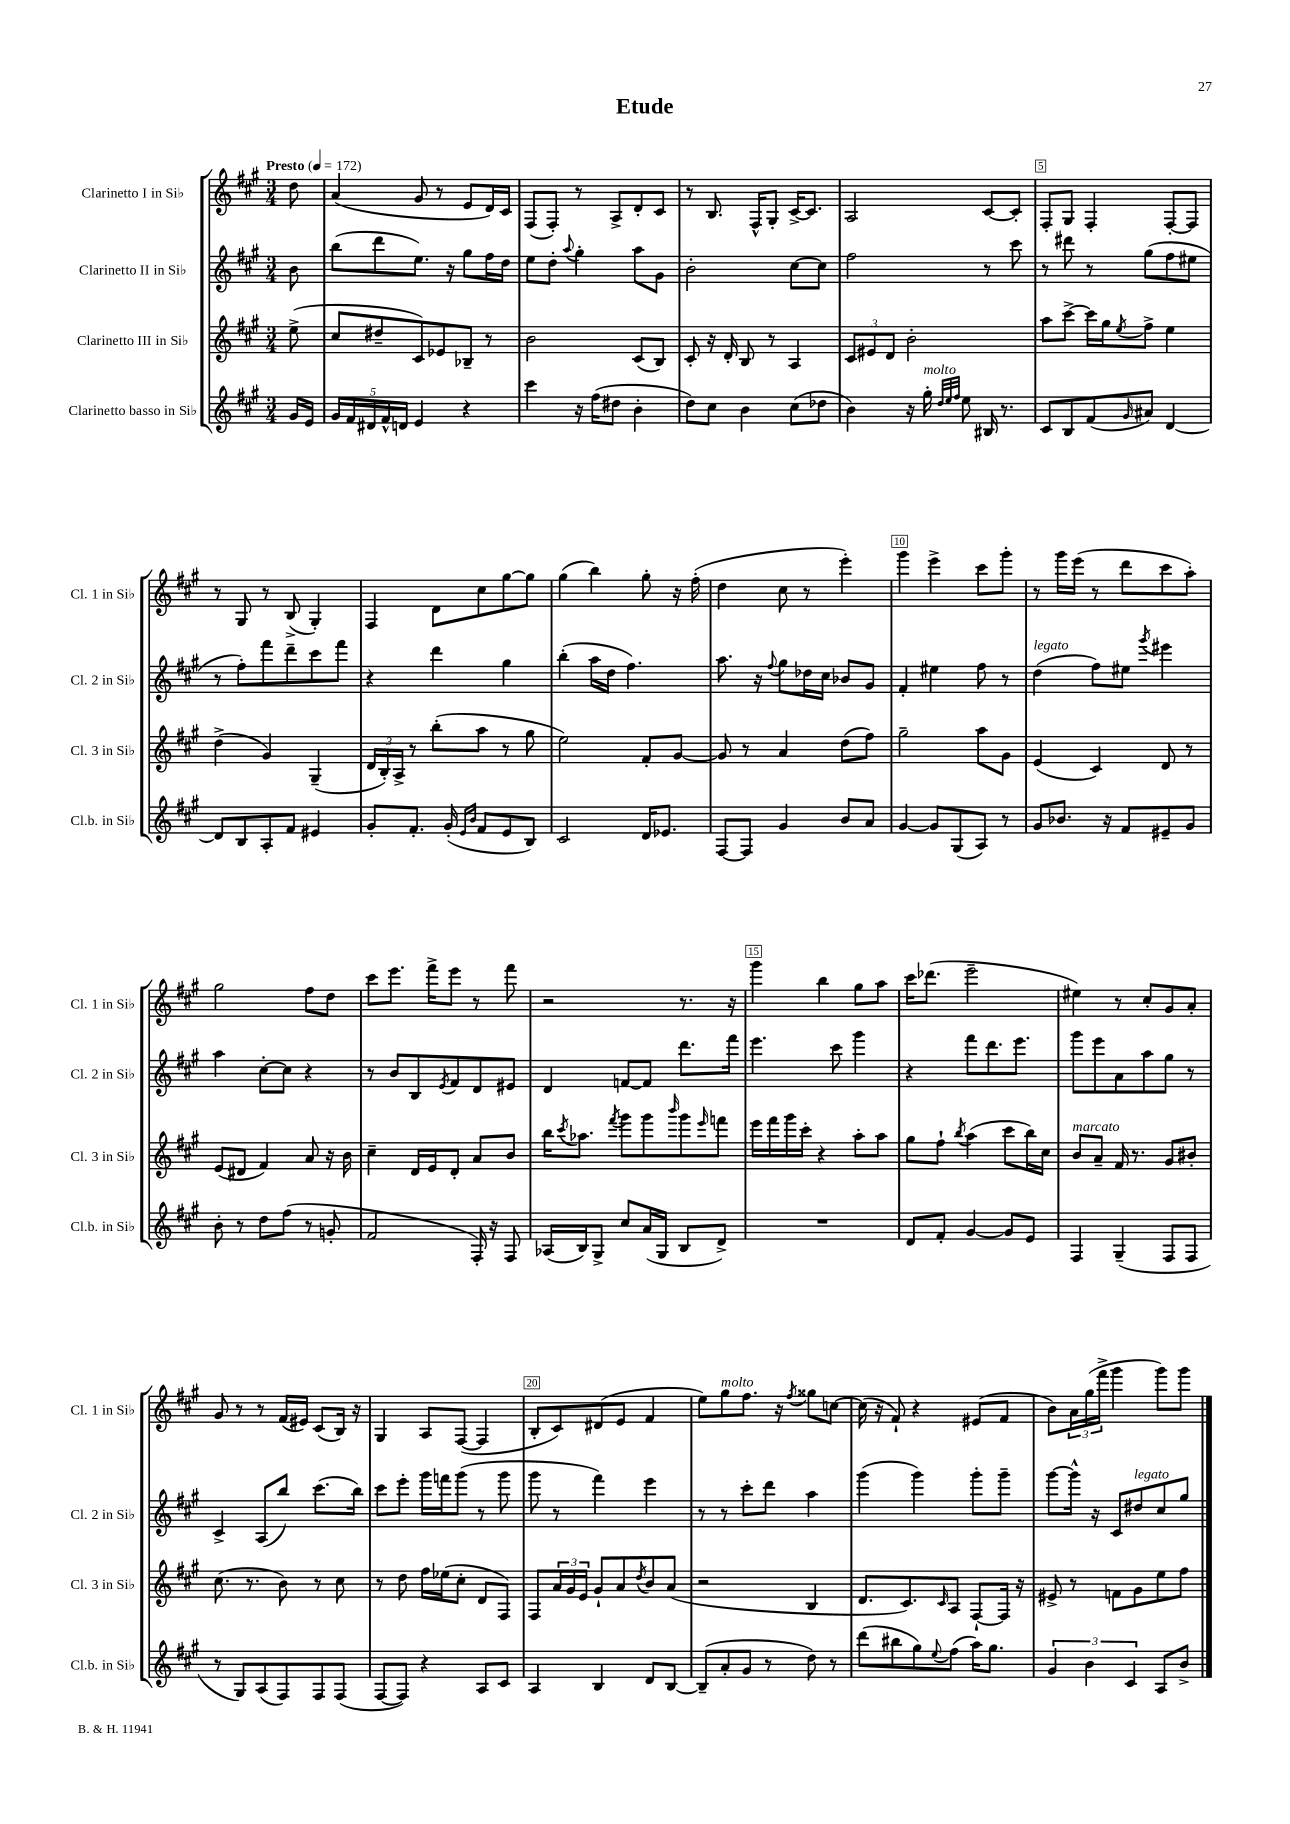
\header { title = "Etude" }
<<
\new StaffGroup <<
\new Staff = "s0" \with { instrumentName = "Clarinetto I in Sib" shortInstrumentName = "Cl. 1 in Sib" } {
    \clef treble \key a \major \numericTimeSignature \time 3/4 \partial 8 \tempo "Presto" 4 = 172
    d''8 |
    a'4( gis'8 r8 e'8 d'16) cis'16 |
    fis8( fis8-.) r8 a8-> d'8-. cis'8 |
    r8 b8. fis16-^ gis8-. cis'16~-> cis'8. |
    a2 cis'8~ cis'8-. |
    fis8-. gis8 fis4-. fis8~-. fis8 |
    r8 gis8 r8 b8->( gis4-.) |
    fis4 d'8 cis''8 gis''8~ gis''8 |
    gis''4( b''4) gis''8-. r16 fis''16-.( |
    d''4 cis''8 r8 e'''4-.) |
    gis'''4 e'''4-> cis'''8 gis'''8-. |
    r8 gis'''16 e'''16( r8 d'''8 cis'''8 a''8-.) |
    gis''2 fis''8 d''8 |
    cis'''8 e'''8. fis'''16-> e'''8 r8 fis'''8 |
    r2 r8. r16 |
    gis'''4 b''4 gis''8 a''8 |
    cis'''16 des'''8.( e'''2-- |
    eis''4) r8 cis''8-. gis'8 a'8-. |
    gis'8 r8 r8 fis'16( eis'16) cis'8( b16) r16 |
    gis4 a8 fis8~( fis4 |
    b8-. cis'8) dis'8( e'8 fis'4 |
    e''8) gis''8^\markup { \italic "molto" } fis''8. r16 \acciaccatura { fis''8 } gisis''8 c''8~ |
    c''16( r16 fis'8-!) r4 eis'8( fis'8 |
    b'8) \tuplet 3/2 { a'16 gis''16( fis'''16-> } gis'''4 gis'''8) gis'''8 \bar "|." |
}
\new Staff = "s1" \with { instrumentName = "Clarinetto II in Sib" shortInstrumentName = "Cl. 2 in Sib" } {
    \clef treble \key a \major \numericTimeSignature \time 3/4 \partial 8
    b'8 |
    b''8( d'''8 e''8.) r16 gis''8 fis''16 d''16 |
    e''8 d''8-. \appoggiatura { a''8 } gis''4-. a''8 gis'8 |
    b'2-. cis''8~ cis''8 |
    fis''2 r8 cis'''8 |
    r8 dis'''8 r8 gis''8( fis''8 eis''8 |
    r8 fis''8-.) fis'''8 d'''8-- cis'''8 fis'''8 |
    r4 d'''4 gis''4 |
    b''4-.( a''16 d''16 fis''4.) |
    a''8. r16 \appoggiatura { fis''8 } gis''8 des''16 cis''16 bes'8 gis'8 |
    fis'4-. eis''4 fis''8 r8 |
    d''4^\markup { \italic "legato" }( fis''8) eis''8 \acciaccatura { gis'''8 } eis'''4 |
    a''4 cis''8~-. cis''8 r4 |
    r8 b'8 b8 \acciaccatura { e'8 } fis'8 d'8 eis'8 |
    d'4 f'8~ f'8 d'''8. fis'''16 |
    e'''4. cis'''8 gis'''4 |
    r4 fis'''8 d'''8. e'''8. |
    gis'''8 e'''8 a'8 a''8 gis''8 r8 |
    cis'4-> a8( b''8) cis'''8.( b''16) |
    cis'''8 e'''8-. gis'''16 f'''16 gis'''8( r8 gis'''8 |
    gis'''8 r8 fis'''4) e'''4 |
    r8 r8 cis'''8-. d'''8 a''4 |
    gis'''4( gis'''4) gis'''8-. gis'''8-- |
    gis'''8~ gis'''16-^ r16 cis'8 dis''8^\markup { \italic "legato" } cis''8 gis''8 \bar "|." |
}
\new Staff = "s2" \with { instrumentName = "Clarinetto III in Sib" shortInstrumentName = "Cl. 3 in Sib" } {
    \clef treble \key a \major \numericTimeSignature \time 3/4 \partial 8
    e''8->( |
    cis''8 dis''8-- cis'8) ees'8 bes8-- r8 |
    b'2 cis'8( b8) |
    cis'8-. r16 d'16-. b8 r8 a4 |
    \tuplet 3/2 { cis'8 eis'8 d'8 } b'2-. |
    a''8 cis'''8~-> cis'''16 gis''16 \acciaccatura { e''8 } fis''8-> e''4 |
    d''4->( gis'4) gis4--( |
    \tuplet 3/2 { d'16 b16-.) a16-> } r8 b''8-.( a''8 r8 gis''8 |
    e''2) fis'8-. gis'8~ |
    gis'8 r8 a'4 d''8( fis''8) |
    gis''2-- a''8 gis'8 |
    e'4( cis'4) d'8 r8 |
    e'8( dis'8 fis'4) a'8 r16 b'16 |
    cis''4-- d'16 e'16 d'8-. a'8 b'8 |
    b''16 \acciaccatura { cis'''8 } aes''8. \acciaccatura { fis'''8 } gis'''8 gis'''8 \grace { b'''16 } gis'''8 \grace { e'''16 } f'''8 |
    e'''16 fis'''16 gis'''16 cis'''16-. r4 a''8-. a''8 |
    gis''8 fis''8-! \acciaccatura { b''8 } a''4( cis'''8 b''16) cis''16 |
    b'8^\markup { \italic "marcato" } a'8-- fis'16 r8. gis'8 bis'8-. |
    cis''8.( r8. b'8) r8 cis''8 |
    r8 d''8 fis''16 ees''16( cis''8-. d'8 fis8) |
    fis8 \tuplet 3/2 { a'16 gis'16 e'16 } gis'8-! a'8 \acciaccatura { d''8 } b'8 a'8( |
    r2 b4 |
    d'8. cis'8.) \grace { cis'16 } a8 fis8~-! fis16 r16 |
    eis'8-> r8 f'8 gis'8 e''8 fis''8 \bar "|." |
}
\new Staff = "s3" \with { instrumentName = "Clarinetto basso in Sib" shortInstrumentName = "Cl.b. in Sib" } {
    \clef treble \key a \major \numericTimeSignature \time 3/4 \partial 8
    gis'16 e'16 |
    \tuplet 5/4 { gis'16 fis'16 dis'16 fis'16-^ d'16 } e'4 r4 |
    cis'''4 r16 fis''16( dis''8 b'4-. |
    d''8) cis''8 b'4 cis''8( des''8 |
    b'4) r16 gis''16-.^\markup { \italic "molto" } \grace { d''32 e''32 fis''32 } e''8 bis16 r8. |
    cis'8 b8 fis'8( \grace { gis'16 } ais'8) d'4~ |
    d'8 b8 a8-. fis'8 eis'4 |
    gis'8-. fis'8.-. gis'16-.( \grace { e'16 b'16 } fis'8 e'8 b8) |
    cis'2 d'16 ees'8. |
    fis8~ fis8 gis'4 b'8 a'8 |
    gis'4~ gis'8 gis8( a8) r8 |
    gis'8 bes'8. r16 fis'8 eis'8-- gis'8 |
    b'8-. r8 d''8 fis''8( r8 g'8-. |
    fis'2 fis16-.) r16 fis8 |
    aes16( b16) gis8-> cis''8 a'16( gis16 b8 d'8->) |
    R2. |
    d'8 fis'8-. gis'4~ gis'8 e'8 |
    fis4 gis4--( fis8 fis8 |
    r8 gis8) a8( fis8) fis8 fis8( |
    fis8~ fis8) r4 a8 cis'8 |
    a4 b4 d'8 b8~ |
    b8--( a'8-. gis'8 r8 d''8) r8 |
    d'''8( bis''8 gis''8) \appoggiatura { e''8 } fis''8( a''16) gis''8. |
    \tuplet 3/2 { gis'4 b'4 cis'4 } a8 b'8-> \bar "|." |
}
>>
>>
\layout { \context { \Score \override BarNumber.break-visibility = ##(#f #t #t) barNumberVisibility = #(every-nth-bar-number-visible 5) \override BarNumber.stencil = #(make-stencil-boxer 0.1 0.3 ly:text-interface::print) } }
